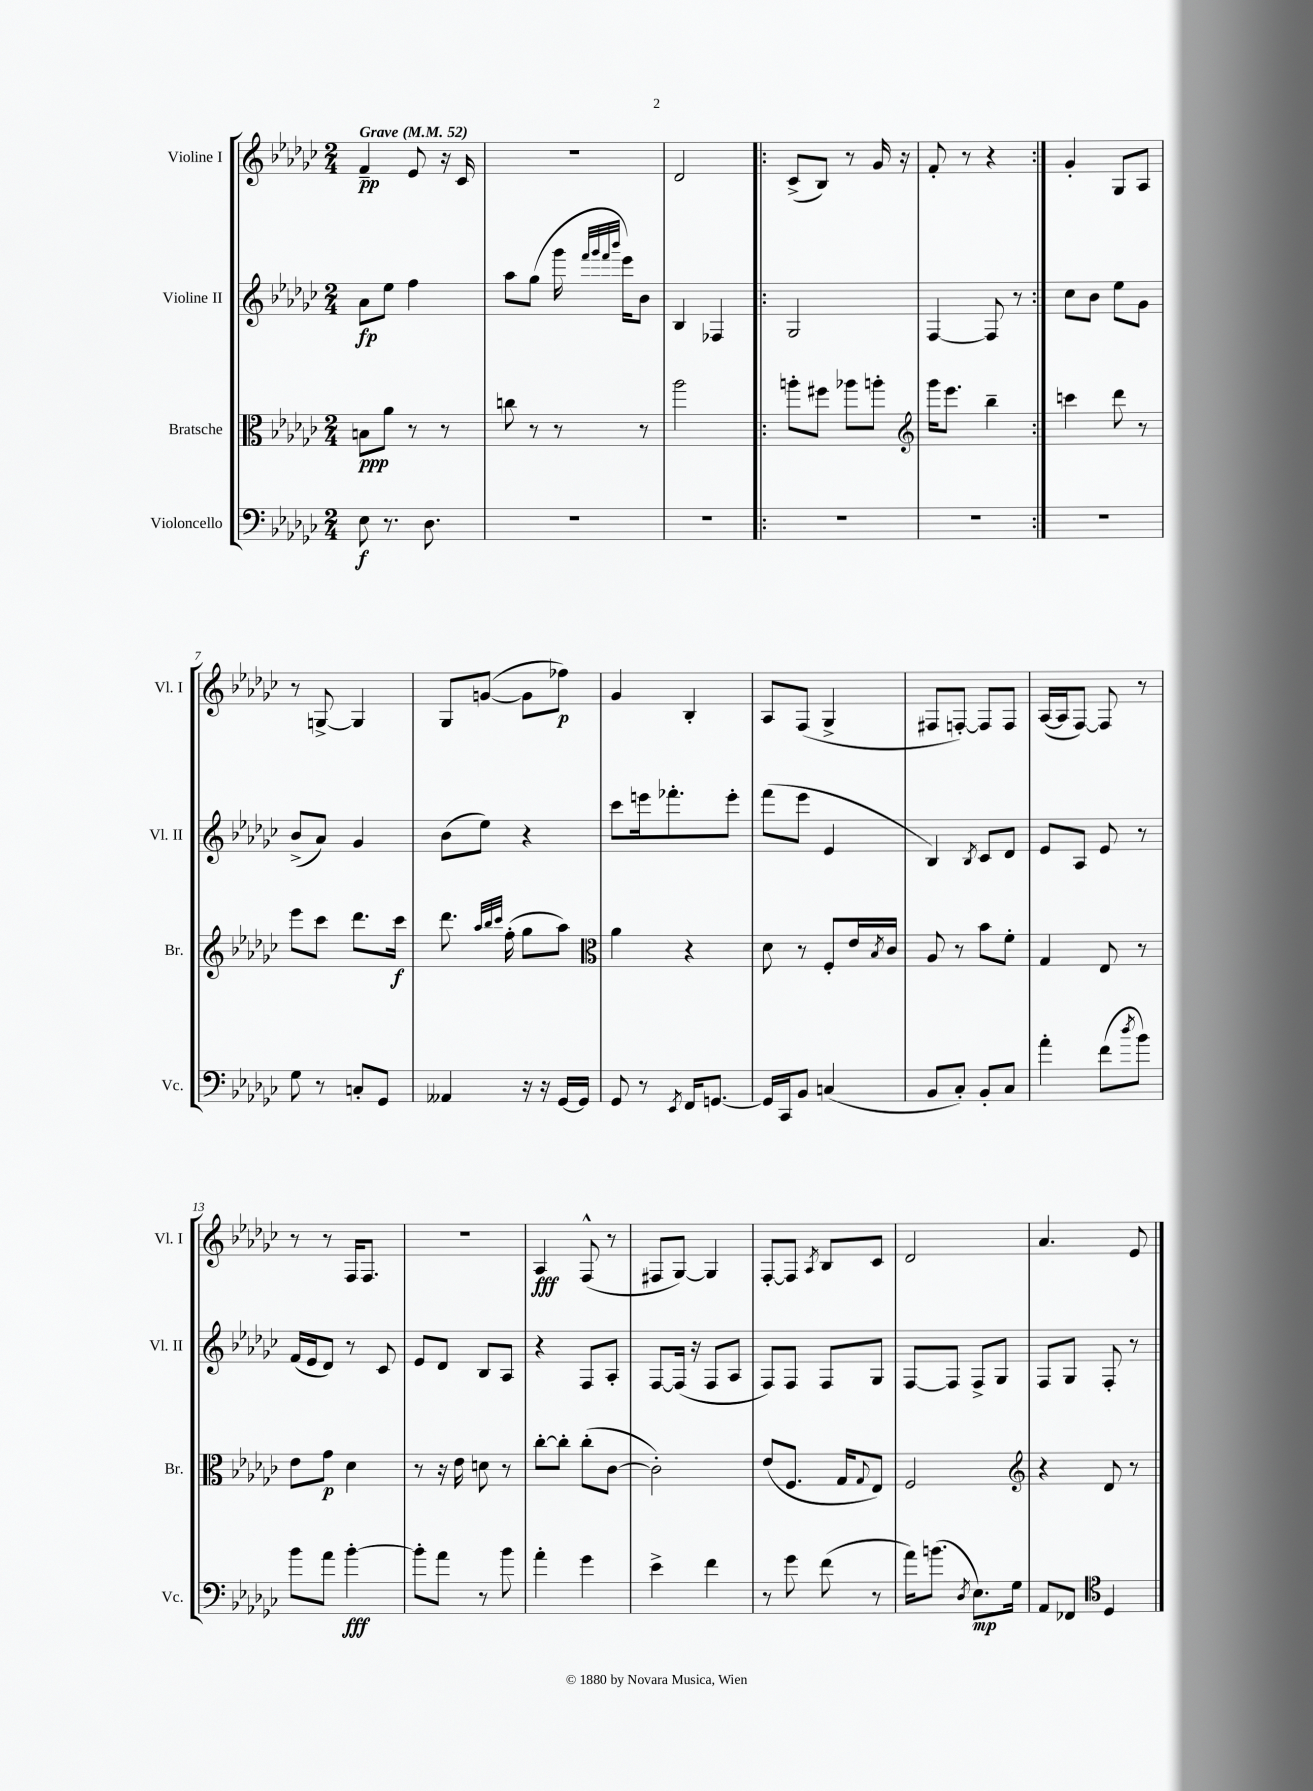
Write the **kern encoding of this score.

**kern	**dynam	**kern	**dynam	**kern	**dynam	**kern	**dynam
*part4	*part4	*part3	*part3	*part2	*part2	*part1	*part1
*staff4	*staff4	*staff3	*staff3	*staff2	*staff2	*staff1	*staff1
*I"Violoncello	*	*I"Bratsche	*	*I"Violine II	*	*I"Violine I	*
*I'Vc.	*	*I'Br.	*	*I'Vl. II	*	*I'Vl. I	*
*clefF4	*	*clefC3	*	*clefG2	*	*clefG2	*
*k[b-e-a-d-g-c-]	*	*k[b-e-a-d-g-c-]	*	*k[b-e-a-d-g-c-]	*	*k[b-e-a-d-g-c-]	*
*M2/4	*	*M2/4	*	*M2/4	*	*M2/4	*
*MM52	*	*MM52	*	*MM52	*	*MM52	*
=1	=1	=1	=1	=1	=1	=1	=1
!	!	!	!	!	!	!LO:TX:a:B:t=Grave	!
8E-\	f	8Bn\L	ppp	8a-\L	fp	4f~/	pp
8.r	.	8a-\J	.	8ee-\J	.	.	.
.	.	8r	.	4ff\	.	8e-/	.
8.D-\	.	.	.	.	.	.	.
.	.	8r	.	.	.	16r	.
.	.	.	.	.	.	16c-/	.
=2	=2	=2	=2	=2	=2	=2	=2
2r	.	8ccn\	.	8aa-\L	.	2r	.
.	.	8r	.	(8gg-\J	.	.	.
.	.	8r	.	16ggg-\	.	.	.
.	.	.	.	32qqfff/LLL	.	.	.
.	.	.	.	32qqggg-/	.	.	.
.	.	.	.	32qqfff/	.	.	.
.	.	.	.	32qqbbb-/JJJ	.	.	.
.	.	.	.	16eee-\KL)	.	.	.
.	.	8r	.	8b-\J	.	.	.
=3	=3	=3	=3	=3	=3	=3	=3
2r	.	2aa-\	.	4B-/	.	2d-/	.
.	.	.	.	4F-X/	.	.	.
=4!|:	=4!|:	=4!|:	=4!|:	=4!|:	=4!|:	=4!|:	=4!|:
2r	.	8aan'\L	.	2G-/	.	(8c-^/L	.
.	.	8ff#X\J	.	.	.	8B-/J)	.
.	.	8aa-X\L	.	.	.	8r	.
.	.	8aan'\J	.	.	.	16g-/	.
.	.	.	.	.	.	16r	.
=5	=5	=5	=5	=5	=5	=5	=5
*	*	*clefG2	*	*	*	*	*
2r	.	16ggg-\KL	.	[4F/	.	8f'/	.
.	.	8.eee-\J	.	.	.	.	.
.	.	.	.	.	.	8r	.
.	.	4bb-~\	.	8F/]	.	4r	.
.	.	.	.	8r	.	.	.
=6:|!	=6:|!	=6:|!	=6:|!	=6:|!	=6:|!	=6:|!	=6:|!
2r	.	4cccn\	.	8cc-\L	.	4g-'/	.
.	.	.	.	8b-\J	.	.	.
.	.	8ddd-\	.	8ee-\L	.	8G-/L	.
.	.	8r	.	8g-\J	.	8A-/J	.
!!LO:LB:g=z
=7	=7	=7	=7	=7	=7	=7	=7
8G-\	.	8eee-\L	.	(8b-^/L	.	8r	.
8r	.	8ccc-\J	.	8a-/J)	.	[8Gn^/	.
8Cn'/L	.	8.ddd-\L	.	4g-/	.	4G/]	.
8GG-/J	.	.	.	.	.	.	.
.	.	16ccc-\Jk	f	.	.	.	.
=8	=8	=8	=8	=8	=8	=8	=8
4AA--X/	.	8.ddd-\	.	(8b-\L	.	8G-/L	.
.	.	.	.	8ee-\J)	.	([8gn/J	.
.	.	32qqaa-/LLL	.	.	.	.	.
.	.	32qqbb-/	.	.	.	.	.
.	.	32qqccc-/JJJ	.	.	.	.	.
.	.	(16ff'\	.	.	.	.	.
16r	.	8gg-\L	.	4r	.	8g\L]	.
16r	.	.	.	.	.	.	.
[16GG-/LL	.	8aa-\J)	.	.	.	8ff-X\J)	p
16GG-/JJ]	.	.	.	.	.	.	.
=9	=9	=9	=9	=9	=9	=9	=9
*	*	*clefC3	*	*	*	*	*
8GG-/	.	4a-\	.	8ccc-\L	.	4g-/	.
8r	.	.	.	16eeen\k	.	.	.
.	.	.	.	8.fff-X'\	.	.	.
8qEE-/	.	.	.	.	.	.	.
16FF/KL	.	4r	.	.	.	4B-'/	.
[8.GGn/J	.	.	.	.	.	.	.
.	.	.	.	8eee'\J	.	.	.
=10	=10	=10	=10	=10	=10	=10	=10
16GG/LL]	.	8d-\	.	(8fff\L	.	8A-/L	.
16CC-/J	.	.	.	.	.	.	.
8BB-/J	.	8r	.	8eee-\J	.	(8F/J	.
(4Cn/	.	8F'/L	.	4e-/	.	4G-^/	.
.	.	16e-/L	.	.	.	.	.
.	.	8qB-/	.	.	.	.	.
.	.	16c-/JJ	.	.	.	.	.
=11	=11	=11	=11	=11	=11	=11	=11
8BB-/L	.	8A-/	.	4B-/)	.	8F#X/L	.
8C-'/J)	.	8r	.	.	.	[8Fn'/J)	.
.	.	.	.	8qB-/	.	.	.
8BB-'/L	.	8b-\L	.	8c-/L	.	8F/L]	.
8C-/J	.	8f'\J	.	8d-/J	.	8F/J	.
=12	=12	=12	=12	=12	=12	=12	=12
4a-'\	.	4G-/	.	8e-/L	.	([16A-/LL	.
.	.	.	.	.	.	16A-/J]	.
.	.	.	.	8A-/J	.	[8F/J)	.
(8f\L	.	8E-/	.	8e-/	.	8F/]	.
8qdd-/	.	.	.	.	.	.	.
8b-\J)	.	8r	.	8r	.	8r	.
!!LO:LB:g=z
=13	=13	=13	=13	=13	=13	=13	=13
8b-\L	.	8e-\L	.	(16f/LL	.	8r	.
.	.	.	.	16e-/J	.	.	.
8a-\J	.	8g-\J	p	8d-/J)	.	8r	.
[4b-'\	fff	4d-\	.	8r	.	16F/KL	.
.	.	.	.	.	.	8.F/J	.
.	.	.	.	8c-/	.	.	.
=14	=14	=14	=14	=14	=14	=14	=14
8b-'\L]	.	8r	.	8e-/L	.	2r	.
8a-\J	.	16r	.	8d-/J	.	.	.
.	.	16e-\	.	.	.	.	.
8r	.	8dn\	.	8B-/L	.	.	.
8b-\	.	8r	.	8A-/J	.	.	.
=15	=15	=15	=15	=15	=15	=15	=15
4a-'\	.	[8cc-'\L	.	4r	.	4A-/	fff
.	.	8cc-'\J]	.	.	.	.	.
4g-\	.	(8cc-'\L	.	8F/L	.	(8F^^/	.
.	.	[8c-\J	.	8A-'/J	.	8r	.
=16	=16	=16	=16	=16	=16	=16	=16
4e-^\	.	2c-'\])	.	[8F/L	.	8F#X/L	.
.	.	.	.	(16F/Jk]	.	[8G-/J)	.
.	.	.	.	16r	.	.	.
4f\	.	.	.	8F/L	.	4G-/]	.
.	.	.	.	8A-/J	.	.	.
=17	=17	=17	=17	=17	=17	=17	=17
8r	.	(8e-/L	.	8F/L)	.	[8F'/L	.
8g-\	.	8.F/J	.	8F/J	.	8F/J]	.
.	.	.	.	.	.	8qA-/	.
(8f\	.	.	.	8F/L	.	8B-/L	.
.	.	16G-/KL	.	.	.	.	.
.	.	8qqG-/	.	.	.	.	.
8r	.	8E-/J)	.	8G-/J	.	8c-/J	.
=18	=18	=18	=18	=18	=18	=18	=18
16a-\KL)	.	2F/	.	[8F/L	.	2d-/	.
(8.bn\J	.	.	.	.	.	.	.
.	.	.	.	8F/J]	.	.	.
8qD-/	.	.	.	.	.	.	.
8.E-\L)	mp	.	.	8F^/L	.	.	.
.	.	.	.	8G-/J	.	.	.
16G-\Jk	.	.	.	.	.	.	.
=19	=19	=19	=19	=19	=19	=19	=19
*	*	*clefG2	*	*	*	*	*
8AA-/L	.	4r	.	8F/L	.	4.a-/	.
8FF-X/J	.	.	.	8G-/J	.	.	.
*clefC4	*	*	*	*	*	*	*
4D-/	.	8d-/	.	8F'/	.	.	.
.	.	8r	.	8r	.	8e-/	.
==	==	==	==	==	==	==	==
*-	*-	*-	*-	*-	*-	*-	*-
